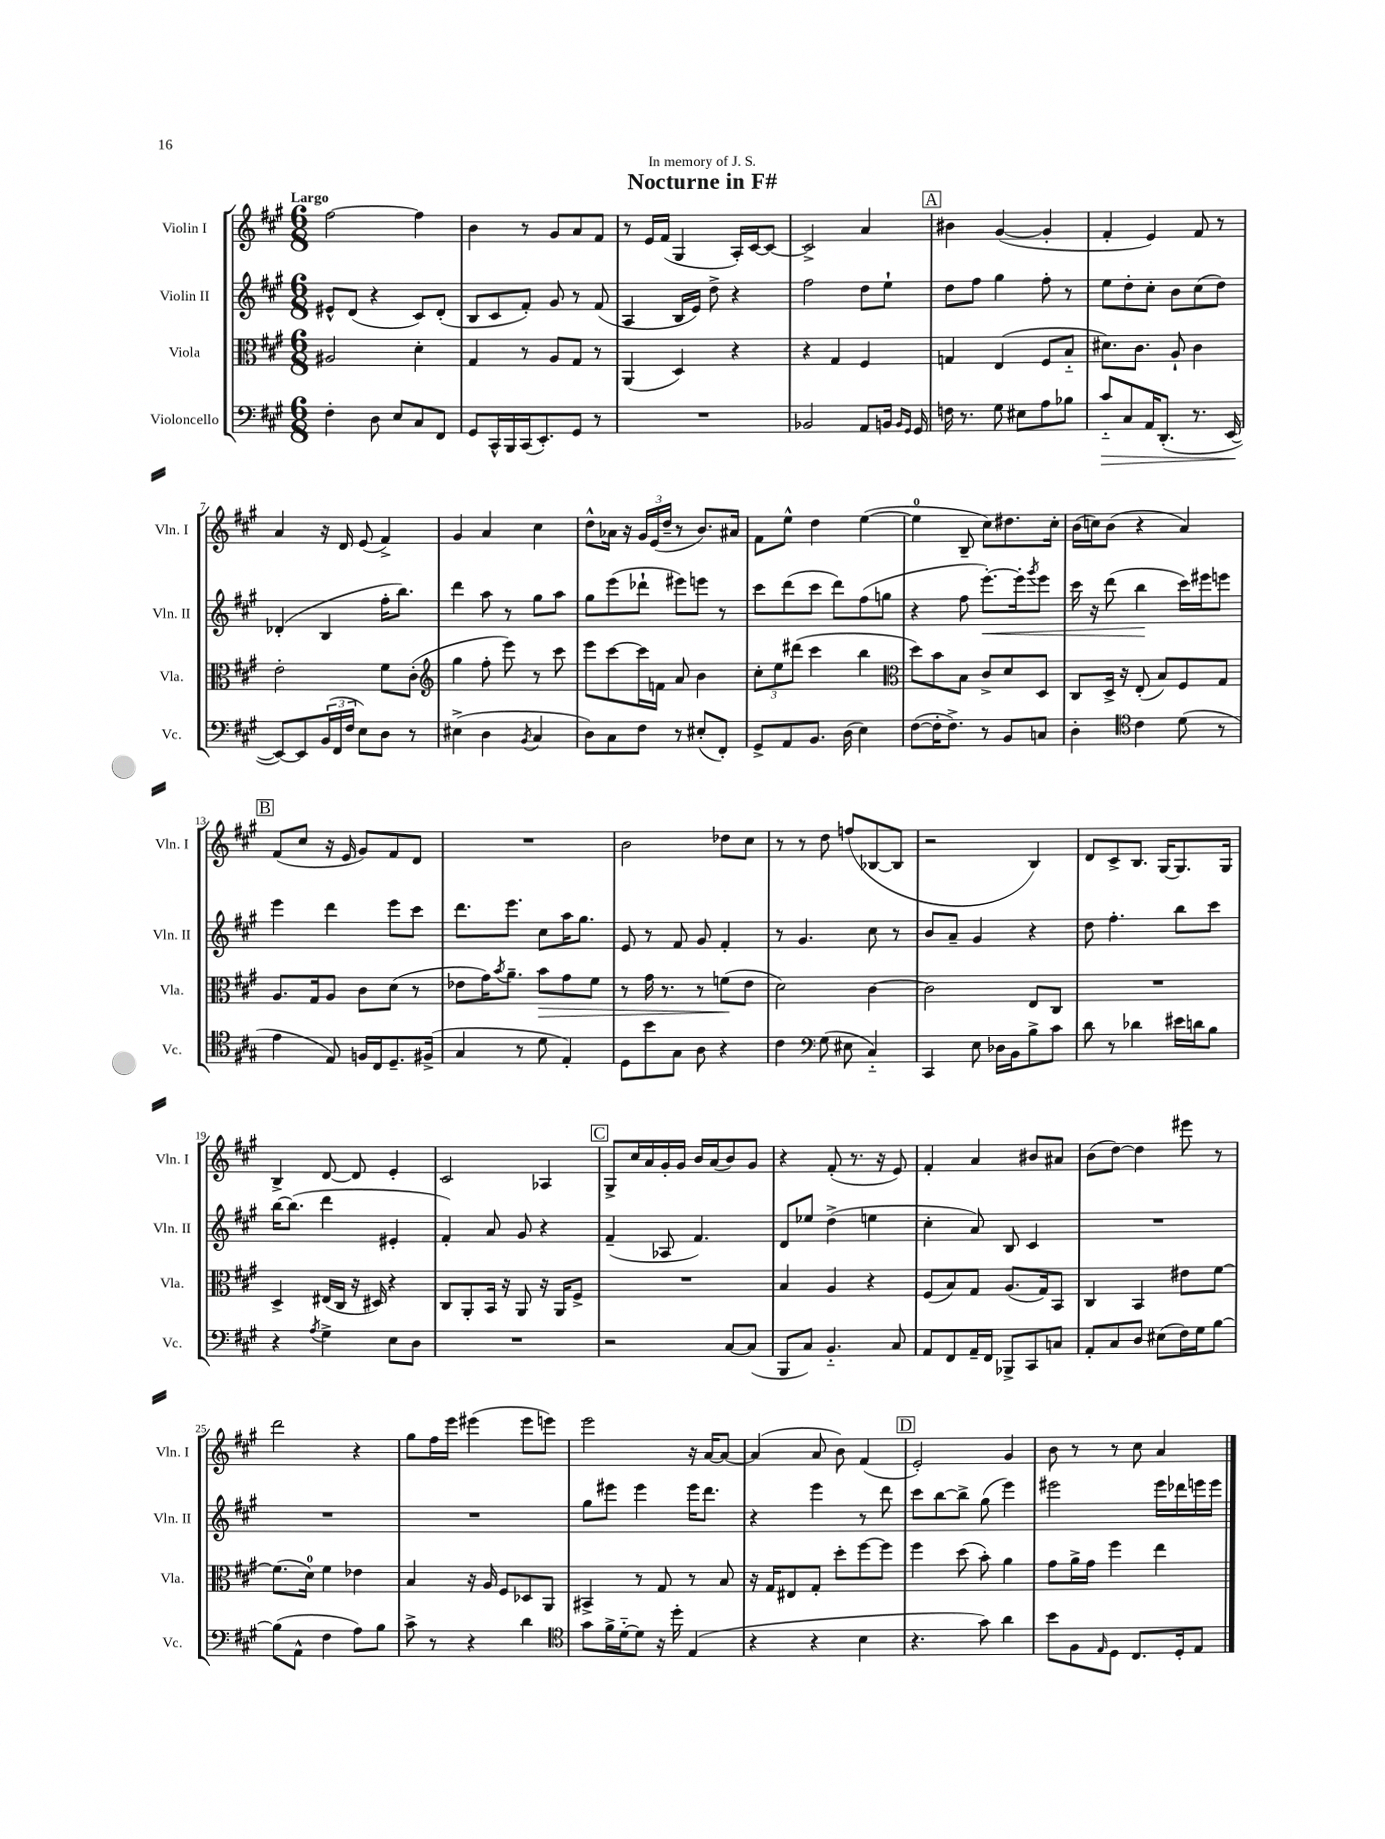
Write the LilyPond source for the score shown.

\header { title = "Nocturne in F#" dedication = "In memory of J. S." }
<<
\new StaffGroup <<
\new Staff = "s0" \with { instrumentName = "Violin I" shortInstrumentName = "Vln. I" } {
    \clef treble \key a \major \numericTimeSignature \time 6/8 \tempo "Largo"
    fis''2~ fis''4 |
    b'4 r8 gis'8 a'8 fis'8 |
    r8 e'16 fis'16( gis4 a16-.) cis'16~ cis'8~ |
    cis'2-> a'4 |
    \mark \markup { \box "A" } bis'4 gis'4~( gis'4-. |
    fis'4-. e'4) fis'8 r8 |
    a'4 r16 d'16 e'8( fis'4->) |
    gis'4 a'4 cis''4 |
    d''8-^ aes'16 r16 \tuplet 3/2 { gis'16 e'16( d''16-- } r8 b'8.) ais'16 |
    fis'8 e''8-^ d''4 e''4~( |
    e''4-0 b8-- cis''8) dis''8. cis''16-. |
    b'16( c''16) b'8( r4 a'4) |
    \mark \markup { \box "B" } fis'8( cis''8 r16 e'16 gis'8) fis'8 d'8 |
    R2. |
    b'2 des''8 cis''8 |
    r8 r8 d''8 f''8( bes8~ bes8 |
    r2 b4) |
    d'8 cis'8-> b8. gis16~ gis8. gis16 |
    b4-> d'8~ d'8 e'4-. |
    cis'2 aes4 |
    \mark \markup { \box "C" } gis8-> cis''16 a'16 gis'16-. gis'16 b'16 a'16( b'8) gis'8 |
    r4 fis'8-.( r8. r16 e'8) |
    fis'4-. a'4 bis'8 ais'8 |
    b'8( d''8~) d''4 eis'''8 r8 |
    d'''2 r4 |
    gis''8 fis''16 e'''16 eis'''4( eis'''8 e'''8) |
    e'''2 r16 a'16~ a'8~ |
    a'4( a'8 b'8) fis'4( |
    \mark \markup { \box "D" } e'2-.) gis'4 |
    b'8 r8 r8 cis''8 a'4 \bar "|." |
}
\new Staff = "s1" \with { instrumentName = "Violin II" shortInstrumentName = "Vln. II" } {
    \clef treble \key a \major \numericTimeSignature \time 6/8
    eis'8-^ d'8( r4 cis'8) d'8-.( |
    b8 cis'8 fis'8-.) gis'8 r8 fis'8( |
    a4 b16 e'16) d''8-> r4 |
    fis''2 d''8 e''8-! |
    \mark \markup { \box "A" } d''8 fis''8 gis''4 fis''8-. r8 |
    e''8 d''8-. cis''8-. b'8 cis''8( d''8) |
    des'4-.( b4 fis''16-. b''8.) |
    d'''4 a''8 r8 gis''8 a''8 |
    gis''8 e'''8( des'''8-! eis'''8) e'''8 r8 |
    cis'''8 d'''8( cis'''8 d'''8) fis''8( g''8 |
    r4 fis''8 e'''8.~-.\<) e'''16-. \acciaccatura { gis'''8 } e'''8 |
    cis'''16 r16 d'''8( b''4\! cis'''16) eis'''16 e'''8 |
    \mark \markup { \box "B" } e'''4 d'''4 e'''8 cis'''8 |
    d'''8. e'''8. cis''8 a''16 gis''8. |
    e'8 r8 fis'8 gis'8 fis'4-. |
    r8 gis'4. cis''8 r8 |
    b'8 a'8-- gis'4 r4 |
    d''8 fis''4.-. b''8 cis'''8 |
    b''16~ b''8.( d'''4 eis'4-. |
    fis'4-.) a'8 gis'8 r4 |
    \mark \markup { \box "C" } fis'4--( aes8 fis'4.) |
    d'8 ees''8 d''4->( e''4 |
    cis''4-. a'8) b8 cis'4 |
    R2. |
    R2. |
    R2. |
    gis''8 eis'''8 eis'''4 eis'''16 d'''8. |
    r4 e'''4 r8 d'''8 |
    \mark \markup { \box "D" } cis'''8 b''8~ b''8-> gis''8( e'''4) |
    eis'''2 eis'''16 des'''16 e'''16 e'''16 \bar "|." |
}
\new Staff = "s2" \with { instrumentName = "Viola" shortInstrumentName = "Vla." } {
    \clef alto \key a \major \numericTimeSignature \time 6/8
    ais2 d'4-. |
    gis4 r8 a8 gis8 r8 |
    a,4( d4) r4 |
    r4 gis4 fis4 |
    \mark \markup { \box "A" } g4 e4( fis8 b8-_ |
    dis'8.) cis'8. a8-! cis'4 |
    e'2-. fis'8 cis'8-.( |
    \clef treble gis''4 fis''8-. e'''8) r8 cis'''8 |
    e'''8 cis'''8~ cis'''16 f'16 a'8 b'4 |
    \tuplet 3/2 { cis''8-. e''8 dis'''8( } cis'''4 b''4 |
    \clef alto d''8) b'8 b8 cis'8-> d'8 d8 |
    cis8 d16-> r16 e8-.( b8) fis8 gis8 |
    \mark \markup { \box "B" } a8. gis16 a8 cis'8 d'8( r8 |
    ees'8 gis'16) \acciaccatura { b'8 } a'8.-- b'8\> gis'8 fis'8 |
    r8 gis'16 r8. r8 f'8\!( e'8 |
    d'2) cis'4~ |
    cis'2 e8 cis8 |
    R2. |
    d4-> eis16( cis16 r16 dis16) r4 |
    cis8 a,8-. b,16 r16 a,8 r16 a,16 fis8-> |
    \mark \markup { \box "C" } R2. |
    b4 a4 r4 |
    fis8( b8) gis8 a8.( gis16) b,8 |
    cis4 b,4 eis'8 fis'8~ |
    fis'8.( d'16-0) fis'4 ees'4 |
    b4 r16 a16 fis8 des8 a,8 |
    bis,4-> r8 gis8 r8 b8 |
    r16 gis16 eis8 gis8-. d''8-. fis''8~ fis''8 |
    \mark \markup { \box "D" } fis''4 d''8( b'8-.) a'4 |
    gis'8 a'16-> gis'16 fis''4 e''4 \bar "|." |
}
\new Staff = "s3" \with { instrumentName = "Violoncello" shortInstrumentName = "Vc." } {
    \clef bass \key a \major \numericTimeSignature \time 6/8
    fis4-. d8 e8 cis8 fis,8 |
    gis,8 cis,16-^ b,,16 cis,16( e,8.-.) gis,8 r8 |
    R2. |
    bes,2 a,8 b,16 \grace { b,16 gis,16 } gis,16 |
    \mark \markup { \box "A" } f16 r8. gis8 eis8 a8 bes8 |
    cis'8-_\> cis8 a,16 d,8.-.( r8. e,16~\! |
    e,8~) e,8 \tuplet 3/2 { b,16( fis,16 fis16 } e8) d8 r8 |
    eis4->( d4 \acciaccatura { b,8 } cis4 |
    d8) cis8 fis8 r8 eis8-.( fis,8-.) |
    gis,8-> a,8 b,8. d16( e4) |
    fis8~( fis16-. fis8.->) r8 b,8 c8 |
    d4-. \clef tenor cis'4 d'8( r8 |
    \mark \markup { \box "B" } e'4 e8) f16 cis16 d8.-- fis16->( |
    gis4 r8 d'8 e4-.) |
    d8 b'8 gis8 a8 r4 |
    cis'4 \clef bass gis8( eis8 cis4-_) |
    cis,4 e8 des16 b,16 b8-> cis'8 |
    d'8 r8 des'4 eis'16 d'16 b8 |
    r4 \acciaccatura { a8 } gis4-> e8 d8 |
    R2. |
    \mark \markup { \box "C" } r2 cis8~ cis8( |
    b,,8 cis8) b,4.-_ cis8 |
    a,8 fis,8 a,16-- fis,16 bes,,8-> cis,8 c8 |
    a,8-. cis8 d8 eis8( fis16) gis16 b8~ |
    b8( a,8-^ fis4 a8) b8 |
    cis'8-> r8 r4 d'4 |
    \clef tenor gis'8 fis'16-> d'16~-_ d'8 r16 d''16-. e4( |
    r4 r4 b4 |
    \mark \markup { \box "D" } r4. gis'8) a'4 |
    b'8 fis8 \grace { e16 } d8 cis8. d16-. e8 \bar "|." |
}
>>
>>
